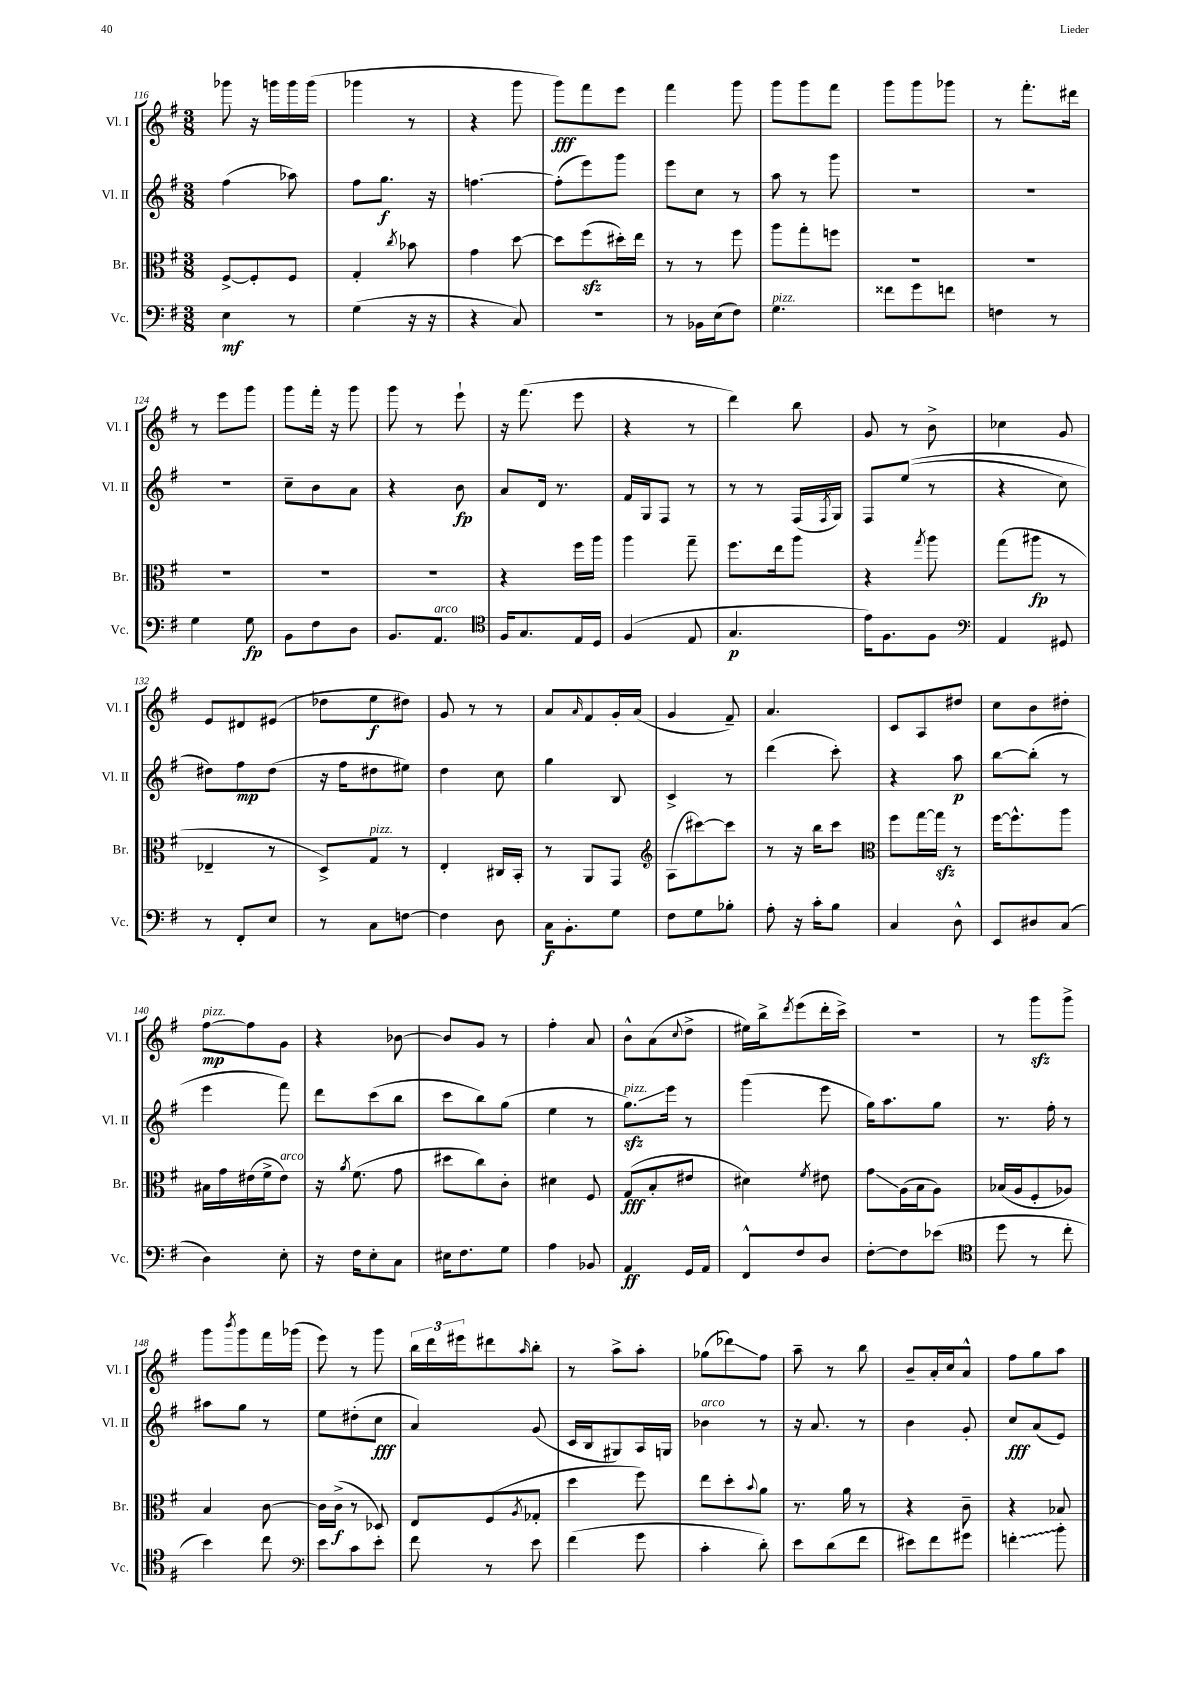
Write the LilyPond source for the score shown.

<<
\new StaffGroup <<
\new Staff = "s0" \with { instrumentName = "Vl. I" shortInstrumentName = "Vl. I" } {
    \clef treble \key g \major \numericTimeSignature \time 3/8
    ges'''8 r16 g'''16 g'''16 g'''16( |
    ges'''4 r8 |
    r4 g'''8 |
    g'''8\fff) fis'''8 e'''8 |
    fis'''4 g'''8 |
    g'''8 g'''8 fis'''8 |
    g'''8 g'''8 ges'''8 |
    r8 fis'''8.-. dis'''16 |
    r8 e'''8 g'''8 |
    g'''8 fis'''16-. r16 g'''8 |
    g'''8 r8 e'''8-! |
    r16 fis'''8.( e'''8 |
    r4 r8 |
    d'''4) b''8 |
    g'8 r8 b'8-> |
    ces''4 g'8 |
    e'8 dis'8 eis'8( |
    des''8 e''8\f dis''8) |
    g'8 r8 r8 |
    a'8 \grace { a'16 } fis'8 g'16-. a'16( |
    g'4 fis'8--) |
    a'4. |
    c'8 a8 dis''8 |
    c''8 b'8 dis''8-. |
    fis''8~\mp^\markup { \italic "pizz." } fis''8 g'8 |
    r4 bes'8~ |
    bes'8 g'8 r8 |
    fis''4-. a'8 |
    b'8-^ a'8( \appoggiatura { c''8 } d''8-> |
    eis''16) b''16-> \acciaccatura { d'''8 } e'''8( d'''16-. c'''16->) |
    r4. |
    r8 g'''8\sfz g'''8-> |
    g'''8 \acciaccatura { b'''8 } g'''8 fis'''16 ges'''16( |
    e'''8) r8 g'''8 |
    \tuplet 3/2 { b''16 d'''16 eis'''16 } dis'''8 \grace { a''16 } b''8-. |
    r8 a''8-> a''8-. |
    ges''8( des'''8\glissando) fis''8 |
    a''8-- r8 b''8 |
    b'8-- a'16-. c''16 a'8-^ |
    fis''8 g''8 a''8 \bar "|." |
}
\new Staff = "s1" \with { instrumentName = "Vl. II" shortInstrumentName = "Vl. II" } {
    \clef treble \key g \major \numericTimeSignature \time 3/8
    fis''4( aes''8) |
    fis''8 g''8.\f r16 |
    f''4.~ |
    f''8-.( e'''8) g'''8 |
    e'''8 c''8 r8 |
    a''8 r8 g'''8 |
    R4. |
    R4. |
    R4. |
    c''8-- b'8 a'8 |
    r4 b'8\fp |
    a'8 d'16 r8. |
    fis'16 g16 fis8 r8 |
    r8 r8 fis16( \acciaccatura { fis8 } g16) |
    fis8 e''8(\( r8 |
    r4 c''8) |
    dis''8\) fis''8\mp dis''8( |
    r16 fis''16 dis''8 eis''8) |
    d''4 c''8 |
    g''4 b8 |
    c'4-> r8 |
    d'''4( c'''8-.) |
    r4 a''8\p |
    b''8~ b''8-.( r8 |
    e'''4 fis'''8) |
    d'''8 c'''8( b''8 |
    c'''8 b''8) g''8( |
    e''4 r8 |
    g''8.\glissando\sfz^\markup { \italic "pizz." }) e'''16 r8 |
    g'''4( e'''8 |
    g''16) a''8. g''8 |
    r8. fis''16-. r8 |
    ais''8 g''8 r8 |
    e''8 dis''8-.( c''8\fff |
    a'4) g'8( |
    c'16 b16 gis8) a16 g16 |
    bes'4^\markup { \italic "arco" } r8 |
    r16 a'8. r8 |
    b'4 g'8-. |
    c''8\fff a'8( e'8) \bar "|." |
}
\new Staff = "s2" \with { instrumentName = "Br." shortInstrumentName = "Br." } {
    \clef alto \key g \major \numericTimeSignature \time 3/8
    fis8~-> fis8-. fis8 |
    g4-. \acciaccatura { c''8 } bes'8 |
    g'4 d''8~ |
    d''8 fis''8\sfz( dis''16-.) e''16 |
    r8 r8 fis''8 |
    a''8 g''8-. f''8 |
    R4. |
    R4. |
    R4. |
    R4. |
    r4. |
    r4 fis''16 a''16 |
    a''4 g''8-- |
    fis''8. e''16 a''8 |
    r4 \acciaccatura { g''8 } a''8 |
    g''8( ais''8\fp r8 |
    ees4-- r8 |
    d8->) g8^\markup { \italic "pizz." } r8 |
    e4-. cis16 b,16-. |
    r8 a,8 g,8 |
    \clef treble a8( cis'''8~) cis'''8 |
    r8 r16 b''16 c'''8 |
    \clef alto fis''8 g''16~ g''16\sfz r8 |
    fis''16~ fis''8.-^ a''8 |
    bis16 g'16 eis'16( fis'16-> eis'8^\markup { \italic "arco" }) |
    r16 \acciaccatura { a'8 } fis'8.( g'8 |
    dis''8 c''8) c'8-. |
    dis'4 fis8 |
    g8\fff( b8-. eis'8 |
    dis'4) \acciaccatura { fis'8 } eis'8 |
    g'8\glissando a16( b16 a8) |
    bes16( a16 fis8-. aes8) |
    b4 c'8~ |
    c'16 c'16->\f( r8 des8) |
    e8 fis8( \acciaccatura { a8 } ges8-. |
    d''4 fis''8) |
    e''8 d''8-. \appoggiatura { b'8 } a'8 |
    r8. a'16 r8 |
    r4 c'8-- |
    r4 bes8 \bar "|." |
}
\new Staff = "s3" \with { instrumentName = "Vc." shortInstrumentName = "Vc." } {
    \clef bass \key g \major \numericTimeSignature \time 3/8
    e4\mf r8 |
    g4( r16 r16 |
    r4 c8) |
    R4. |
    r8 bes,16 e16( fis8) |
    g4.^\markup { \italic "pizz." } |
    fisis'8 g'8 f'8 |
    f4 r8 |
    g4 g8\fp |
    b,8 fis8 d8 |
    b,8. a,8.^\markup { \italic "arco" } |
    \clef tenor fis16 g8. e16 d16 |
    fis4( e8 |
    g4.\p |
    e'16) fis8. fis8 |
    \clef bass a,4 gis,8 |
    r8 fis,8-. e8 |
    r8 c8 f8~ |
    f4 d8 |
    c16\f b,8.-. g8 |
    fis8 g8 bes8-. |
    a8-. r16 c'16-. b8 |
    c4 d8-^ |
    e,8 dis8 c8( |
    d4) e8-. |
    r16 fis16 e8-. c8 |
    eis16 fis8. g8 |
    a4 bes,8 |
    a,4\ff g,16 a,16 |
    fis,8-^ fis8 d8 |
    fis8~-. fis8 ees'8( |
    \clef tenor d''8 r8 c''8-. |
    b'4) c''8 |
    \clef bass e'8 c'8 e'8-. |
    fis'8 r8 e'8 |
    fis'4( g'8 |
    c'4-. d'8-.) |
    e'8 d'8( fis'8 |
    eis'8) fis'8 gis'8 |
    \once \override Glissando.style = #'zigzag f'4-.\glissando b'8-. \bar "|." |
}
>>
>>
\layout { \context { \Score currentBarNumber = #116 } }
